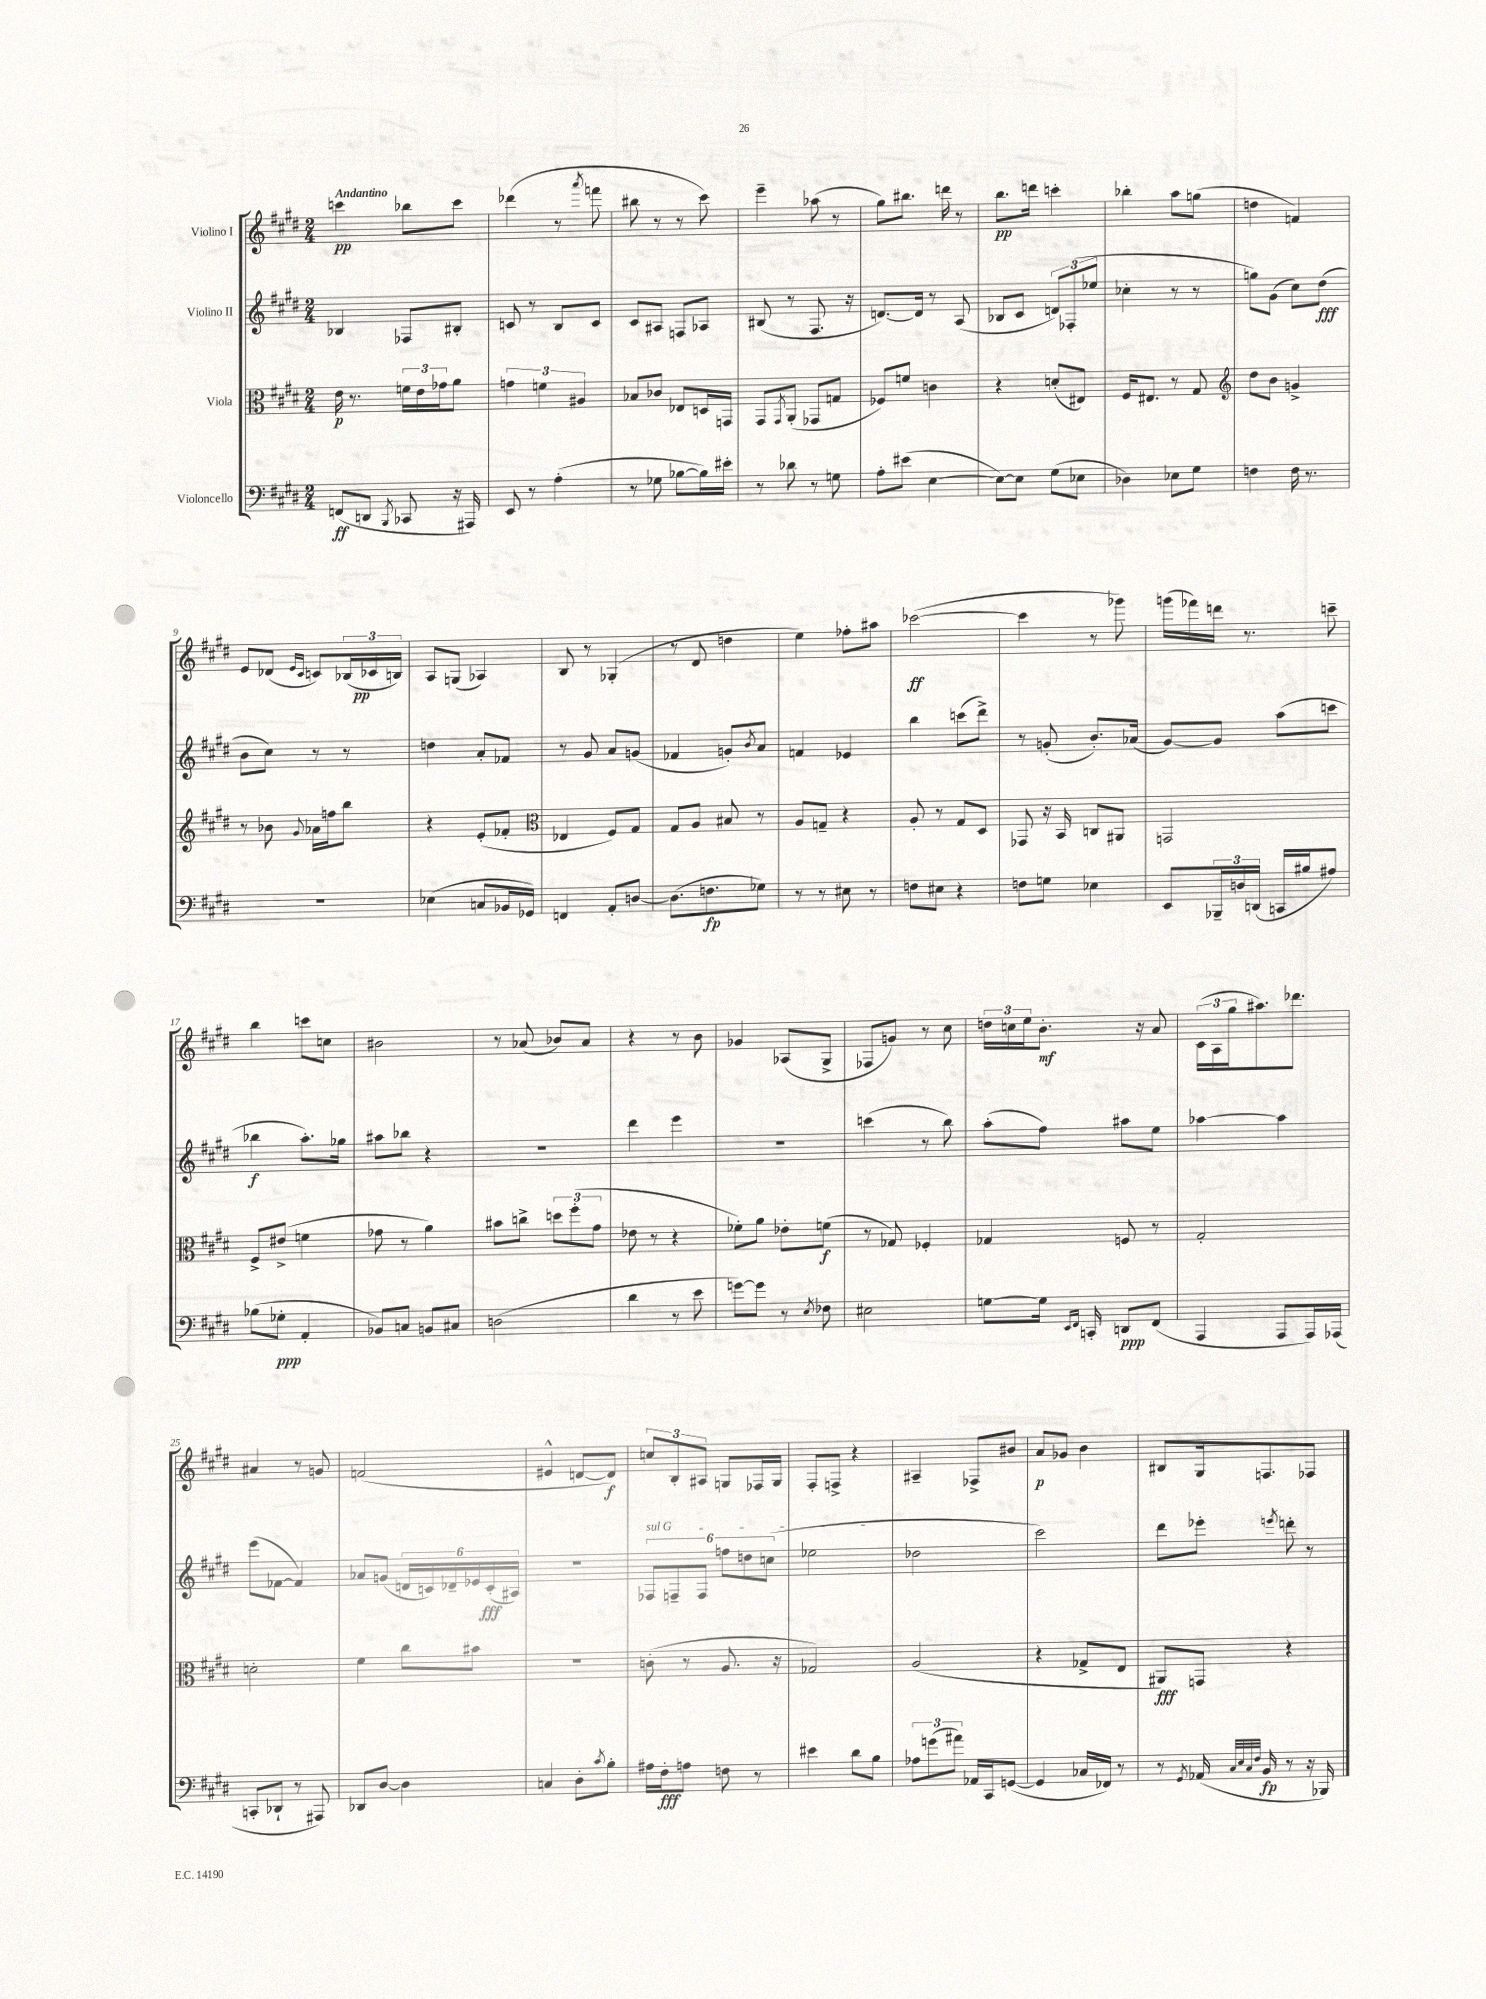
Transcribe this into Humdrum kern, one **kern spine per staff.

**kern	**dynam	**kern	**dynam	**kern	**dynam	**kern	**dynam
*part4	*part4	*part3	*part3	*part2	*part2	*part1	*part1
*staff4	*staff4	*staff3	*staff3	*staff2	*staff2	*staff1	*staff1
*I"Violoncello	*	*I"Viola	*	*I"Violino II	*	*I"Violino I	*
*clefF4	*	*clefC3	*	*clefG2	*	*clefG2	*
*k[f#c#g#d#]	*	*k[f#c#g#d#]	*	*k[f#c#g#d#]	*	*k[f#c#g#d#]	*
*M2/4	*	*M2/4	*	*M2/4	*	*M2/4	*
=1	=1	=1	=1	=1	=1	=1	=1
!	!	!	!	!	!	!LO:TX:a:B:t=Andantino	!
(8FFn/L	ff	16e\	p	4B-X/	.	4cccn\	pp
.	.	8.r	.	.	.	.	.
8DDn/J	.	.	.	.	.	.	.
8qBBB/	.	.	.	.	.	.	.
8CC-X/	.	24fn\LL	.	8F-X/L	.	8bb-X\L	.
.	.	24e\	.	.	.	.	.
.	.	24g-X\J	.	.	.	.	.
16r	.	8a\J	.	8B#X'/J	.	8ccc\J	.
16AAA#X/)	.	.	.	.	.	.	.
=2	=2	=2	=2	=2	=2	=2	=2
8EE/	.	6gn\	.	8cn/	.	(4ddd-X\	.
8r	.	.	.	8r	.	.	.
.	.	6fn\	.	.	.	.	.
(4A'\	.	.	.	8B/L	.	8r	.
.	.	6A#X/	.	.	.	.	.
.	.	.	.	.	.	8qaaa/	.
.	.	.	.	8c/J	.	8fffn\	.
=3	=3	=3	=3	=3	=3	=3	=3
8r	.	8B-X/L	.	8c#/L	.	8bb#X\	.
8G-X\	.	8c-X/J	.	8A#X/J	.	8r	.
[8B-X\L	.	8E-X/L	.	8Fn/L	.	8r	.
16B-\L])	.	16Dn/L	.	8A-X/J	.	8ccc#\)	.
16e#X'\JJ	.	16GGn/JJ	.	.	.	.	.
=4	=4	=4	=4	=4	=4	=4	=4
8r	.	8GG#/L	.	(8B#X/	.	4eee~\	.
.	.	8qGG#/	.	.	.	.	.
8d-X\	.	(8AA'/J	.	8r	.	.	.
8r	.	8GG-X/L	.	8.F#/	.	(8aa-X\	.
8Gn\	.	8Gn/J	.	.	.	8r	.
.	.	.	.	16r	.	.	.
=5	=5	=5	=5	=5	=5	=5	=5
8A'\L	.	8F-X/L)	.	[8.dn/L)	.	8gg#\L)	.
(8e#X\J	.	8fn/J	.	.	.	8.bb#X\J	.
.	.	.	.	16d/Jk]	.	.	.
[4E\	.	4cn\	.	8r	.	.	.
.	.	.	.	.	.	16dddn\	.
.	.	.	.	(8A/	.	8r	.
=6	=6	=6	=6	=6	=6	=6	=6
8E\L_)	.	4r	.	8B-X/L	.	8.bb\L	pp
8E\J]	.	.	.	8c#/J	.	.	.
.	.	.	.	.	.	16dddn\Jk	.
(8G#\L	.	(8dn'/L	.	12dn/L)	.	4cccn'\	.
.	.	.	.	(12F-X'/	.	.	.
8E-X\J	.	8E#X/J)	.	.	.	.	.
.	.	.	.	12ee-X/J	.	.	.
=7	=7	=7	=7	=7	=7	=7	=7
4D-X\)	.	16F#/KL	.	4cc-X'\	.	4bb-X'\	.
.	.	8.E#X/J	.	.	.	.	.
8E-X\L	.	8r	.	8r	.	8aa\L	.
8G#\J	.	8G#/	.	8r	.	(8ggn\J	.
=8	=8	=8	=8	=8	=8	=8	=8
*	*	*clefG2	*	*	*	*	*
4Fn\	.	8dd#\L	.	8ggn\L)	.	4ddn\	.
.	.	8b\J	.	(8g#\J	.	.	.
16F\	.	4gn^/	.	8cc#\L)	.	4fn/)	.
8.r	.	.	.	.	.	.	.
.	.	.	.	(8dd#\J	fff	.	.
!!LO:LB:g=z
=9	=9	=9	=9	=9	=9	=9	=9
2r	.	8r	.	8b\L	.	8e/L	.
.	.	8b-X\	.	8cc#\J)	.	(8d-X/J	.
.	.	.	.	.	.	16qqe/LL	.
.	.	8qqg#/	.	.	.	16qqc#/JJ	.
.	.	16a-X\LL	.	8r	.	8cn/L)	.
.	.	16ffn\J	.	.	.	.	.
.	.	8bb\J	.	8r	.	(24B-X/L	.
.	.	.	.	.	.	24c-X/	pp
.	.	.	.	.	.	24Bn/JJ)	.
=10	=10	=10	=10	=10	=10	=10	=10
(4E-X\	.	4r	.	4ddn\	.	8A/L	.
.	.	.	.	.	.	(8Gn/J	.
8Cn/L	.	(8e'/L	.	8a'/L	.	4A-X/)	.
16BB-X/L	.	8f-X'/J	.	8f-X/J	.	.	.
16GG-X/JJ)	.	.	.	.	.	.	.
=11	=11	=11	=11	=11	=11	=11	=11
*	*	*clefC3	*	*	*	*	*
4FFn/	.	4E-X/	.	8r	.	8B/	.
.	.	.	.	8g#/	.	8r	.
8AA'/L	.	8F#/L)	.	8a/L	.	(4G-X'/	.
[8Dn/J	.	8G#/J	.	(8gn/J	.	.	.
=12	=12	=12	=12	=12	=12	=12	=12
(8.D\L]	.	8G#/L	.	4f-X/	.	8r	.
.	.	8A/J	.	.	.	8d#/	.
8.Fn\	fp	.	.	.	.	.	.
.	.	8B#X/	.	8gn'/L)	.	4ddn\	.
.	.	.	.	8qb/	.	.	.
8G-X\J)	.	8r	.	8a/J	.	.	.
=13	=13	=13	=13	=13	=13	=13	=13
8r	.	8A/L	.	4fn/	.	4ee\)	.
8r	.	8Gn~/J	.	.	.	.	.
8E#X\	.	4r	.	4e-X/	.	8ff-X'\L	.
8r	.	.	.	.	.	8aa#X\J	.
=14	=14	=14	=14	=14	=14	=14	=14
8Fn\L	.	8A'/	.	4bb\	.	([2ccc-X\	ff
8E#X\J	.	8r	.	.	.	.	.
4r	.	8G#/L	.	(8cccn\L	.	.	.
.	.	8D#/J	.	8ddd#^\J)	.	.	.
=15	=15	=15	=15	=15	=15	=15	=15
8Fn\L	.	8GG-X/	.	8r	.	4ccc-\]	.
8Gn\J	.	16r	.	(8gn'/	.	.	.
.	.	16BB/	.	.	.	.	.
4E-X\	.	8Cn/L	.	8.b'/L)	.	8r	.
.	.	8AA#X/J	.	.	.	8ggg-X\)	.
.	.	.	.	(16a-X/Jk	.	.	.
=16	=16	=16	=16	=16	=16	=16	=16
8EE/L	.	2GGn/	.	[8g#/L)	.	(16gggn\LL	.
.	.	.	.	.	.	16fff-X\)	.
24BBB-X~/L	.	.	.	8g#/J]	.	16dddn\JJ	.
24Dn/	.	.	.	.	.	.	.
.	.	.	.	.	.	8.r	.
(24DDn/JJ	.	.	.	.	.	.	.
16CCn/LL	.	.	.	(8aa\L	.	.	.
16B#X/J	.	.	.	.	.	.	.
8A#X/J)	.	.	.	8cccn\J	.	8cccn~\	.
!!LO:LB:g=z
=17	=17	=17	=17	=17	=17	=17	=17
(8B-X\L	.	8F#^/L	.	4bb-X\	f	4bb\	.
8G-X'\J	ppp	(8e#X^/J	.	.	.	.	.
4AA'/	.	4fn\	.	8.aa'\L)	.	8cccn\L	.
.	.	.	.	.	.	8ccn\J	.
.	.	.	.	16gg-X\Jk	.	.	.
=18	=18	=18	=18	=18	=18	=18	=18
8BB-X/L)	.	8g-X\	.	8aa#X\L	.	2b#X\	.
8Cn/J	.	8r	.	8bb-X\J	.	.	.
8BBn/L	.	4a\)	.	4r	.	.	.
8C#X/J	.	.	.	.	.	.	.
=19	=19	=19	=19	=19	=19	=19	=19
(2Dn\	.	8b#X\L	.	2r	.	8r	.
.	.	8ccn^\J	.	.	.	(8a-X/	.
.	.	12ddn\L	.	.	.	8b-X/L)	.
.	.	(12ff#'\	.	.	.	.	.
.	.	.	.	.	.	8a-/J	.
.	.	12g#\J	.	.	.	.	.
=20	=20	=20	=20	=20	=20	=20	=20
4d#\	.	8e-X\	.	4ddd#\	.	4r	.
.	.	8r	.	.	.	.	.
8r	.	4r	.	4eee\	.	8r	.
8e\	.	.	.	.	.	8b\	.
=21	=21	=21	=21	=21	=21	=21	=21
[8gn\L)	.	8f-X'\L)	.	2r	.	4g-X/	.
8g\J]	.	8a\J	.	.	.	.	.
8r	.	8e-X'\L	.	.	.	(8A-X/L	.
8qE/	.	.	.	.	.	.	.
8F-X\	.	(8fn\J	f	.	.	8G#^/J	.
=22	=22	=22	=22	=22	=22	=22	=22
2E#X\	.	8r	.	(4cccn\	.	8F-X/L	.
.	.	8G-X/)	.	.	.	8gn/J)	.
.	.	4F-X'/	.	8r	.	8r	.
.	.	.	.	8bb\)	.	8cc#\	.
=23	=23	=23	=23	=23	=23	=23	=23
[8Gn\L	.	4G-X/	.	(8aa'\L	.	24ddn\LL	.
.	.	.	.	.	.	24ccn\	.
.	.	.	.	.	.	24ee\J	.
16G\Jk]	.	.	.	8ff#\J)	.	8.b'\J	mf
16qqEE/LL	.	.	.	.	.	.	.
16qqFF#/JJ	.	.	.	.	.	.	.
16CCn'/	.	.	.	.	.	.	.
8DDn/L	ppp	8Fn/	.	8aa#X\L	.	.	.
.	.	.	.	.	.	16r	.
(8FF#/J	.	8r	.	8ee\J	.	8a/	.
=24	=24	=24	=24	=24	=24	=24	=24
4AAA/	.	2G#'/	.	[4aa-X\	.	(24c#\LL	.
.	.	.	.	.	.	24A\	.
.	.	.	.	.	.	24gg#\J	.
.	.	.	.	.	.	8.aa#X\)	.
8AAA/L	.	.	.	4aa-\]	.	.	.
.	.	.	.	.	.	8.ddd-X\J	.
16AAA/L)	.	.	.	.	.	.	.
(16AAA-X/JJ	.	.	.	.	.	.	.
!!LO:LB:g=z
=25	=25	=25	=25	=25	=25	=25	=25
8CCn'/L	.	2dn'\	.	(8eee\L	.	4a#X/	.
8DD-X`/J	.	.	.	[8f-X\J	.	.	.
8r	.	.	.	4f-/])	.	8r	.
8AAA#X/)	.	.	.	.	.	8gn/	.
=26	=26	=26	=26	=26	=26	=26	=26
8DD-X/L	.	4f#\	.	8a-X/L	.	(2fn/	.
[8D#/J	.	.	.	(8gn/J	.	.	.
4D#\]	.	8cc#\L	.	24dn/LL	.	.	.
.	.	.	.	24cn/)	.	.	.
.	.	.	.	24d-X~/	.	.	.
.	.	8b#X\J	.	24e-X/	.	.	.
.	.	.	.	(24c'/	fff	.	.
.	.	.	.	24A#X/JJ)	.	.	.
=27	=27	=27	=27	=27	=27	=27	=27
4Cn/	.	2r	.	2r	.	4e#X^^/	.
8D#'\L	.	.	.	.	.	[8dn/L	.
8qc#/	.	.	.	.	.	.	.
8B'\J	.	.	.	.	.	8d/J])	f
=28	=28	=28	=28	=28	=28	=28	=28
!	!	!	!	!LO:TX:a:i:t=sul G	!	!	!
16A#X\LL	.	(8cn'\	.	12F-X/L	.	12ccn/L	.
16F#'\J	fff	.	.	.	.	.	.
.	.	.	.	12Fn~/	.	12B'/	.
8An\J	.	8r	.	.	.	.	.
.	.	.	.	12F/J	.	12A#X/J	.
8Fn\	.	8.A/	.	12ffn\L	.	8Gn/L	.
.	.	.	.	12ddn\	.	.	.
8r	.	.	.	.	.	16F-X/L	.
.	.	.	.	(12ccn\J	.	.	.
.	.	16r	.	.	.	16G/JJ	.
=29	=29	=29	=29	=29	=29	=29	=29
4e#X\	.	2G-X/)	.	2ee-X\	.	8F#'/L	.
.	.	.	.	.	.	8Fn^/J	.
8d#\L	.	.	.	.	.	4r	.
8B\J	.	.	.	.	.	.	.
=30	=30	=30	=30	=30	=30	=30	=30
12A-X\L	.	(2A/	.	2dd-X\	.	4A#X~/	.
(12gn\	.	.	.	.	.	.	.
12a#X\J)	.	.	.	.	.	.	.
16AA-X/LL	.	.	.	.	.	8F-X^/L	.
16CC#/J	.	.	.	.	.	.	.
([8GGn/J	.	.	.	.	.	8b#X/J	.
=31	=31	=31	=31	=31	=31	=31	=31
4GG/]	.	4r	.	2ccc#\)	.	8a/L	p
.	.	.	.	.	.	8g-X/J	.
16C-X/LL	.	8G-X^/L	.	.	.	4b\	.
16FF-X/JJ)	.	.	.	.	.	.	.
8r	.	8E/J	.	.	.	.	.
=32	=32	=32	=32	=32	=32	=32	=32
8r	.	8AA#X/L)	fff	8ddd#\L	.	8B#X/L	.
8qGG#/	.	.	.	.	.	.	.
(16AA-X/	.	8GGn/J	.	8eee-X'\J	.	16G#/k	.
32qqC#/LLL	.	.	.	.	.	.	.
32qqE/	.	.	.	.	.	.	.
32qqC#/	.	.	.	.	.	.	.
32qqF#/JJJ	.	.	.	.	.	.	.
16BB/	fp	.	.	.	.	8.Fn/	.
.	.	.	.	8qeeen/	.	.	.
8r	.	4r	.	8dddn'\	.	.	.
16r	.	.	.	8r	.	8F-X/J	.
16BBB-X/)	.	.	.	.	.	.	.
==	==	==	==	==	==	==	==
*-	*-	*-	*-	*-	*-	*-	*-
